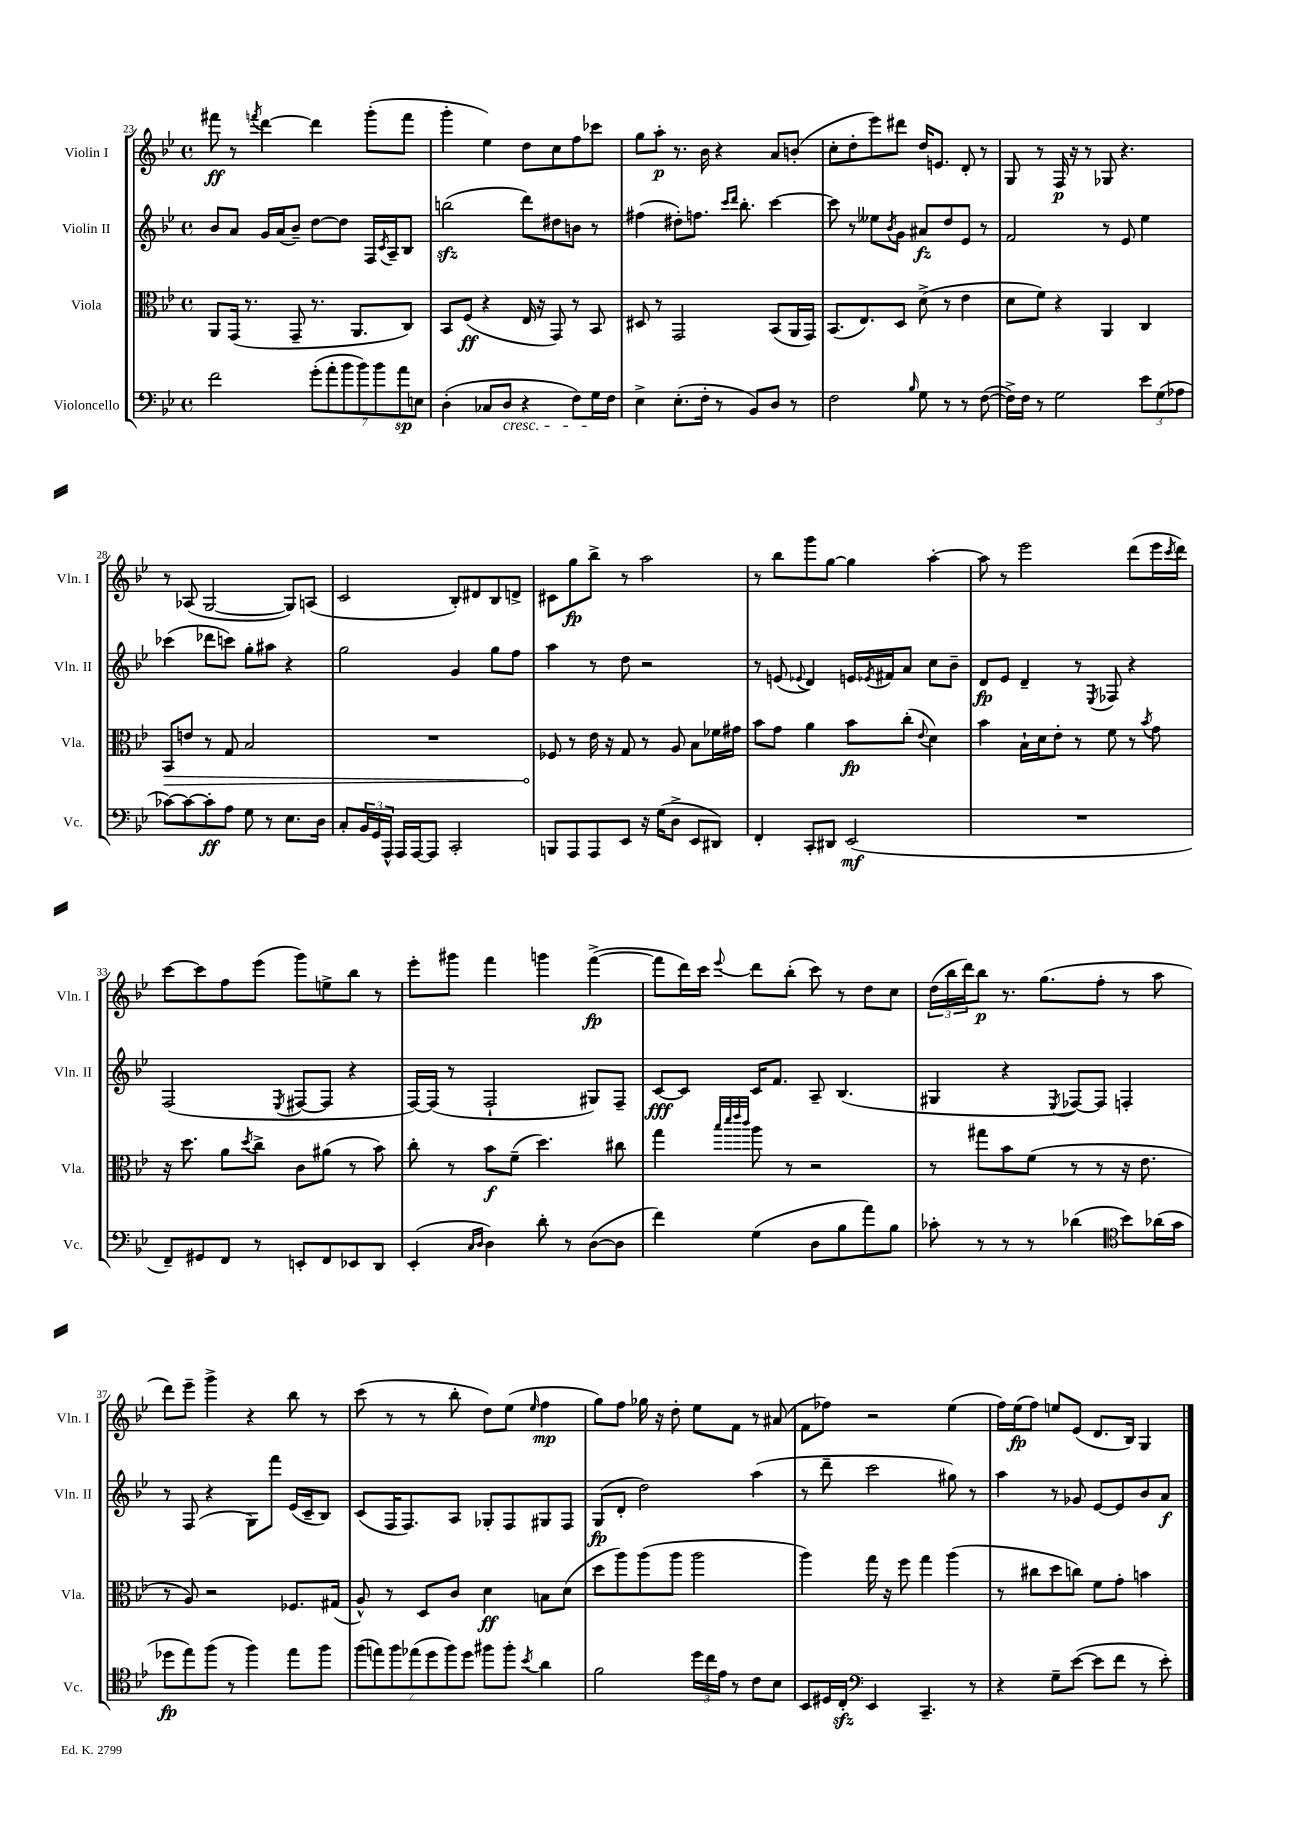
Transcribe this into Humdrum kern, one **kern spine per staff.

**kern	**kern	**kern	**kern
*staff4	*staff3	*staff2	*staff1
*clefF4	*clefC3	*clefG2	*clefG2
*k[b-e-]	*k[b-e-]	*k[b-e-]	*k[b-e-]
*M4/4	*M4/4	*M4/4	*M4/4
*met(c)	*met(c)	*met(c)	*met(c)
2f	8AA	8b-	8fff#
.	(16GG	8a	8r
.	8.r	.	.
.	.	.	8qfff
.	.	16g	[4ddd
.	.	(16a	.
.	8GG~	8b-~)	.
(14g'	8.r	[8dd	4ddd]
14a'	.	.	.
.	.	8dd]	.
14b-	.	.	.
.	8.AA	.	.
14b-)	.	.	.
.	.	16F	(8ggg'
14b-	.	.	.
.	.	8qc	.
.	.	16A~	.
14a	.	.	.
.	8C)	8B-	8fff
14E	.	.	.
=	=	=	=
(4D'	8BB-	(2bb	4ggg'
.	(8F	.	.
8C-	4r	.	4ee-)
8D	.	.	.
4r	16E-	8ddd)	8dd
.	16r	.	.
.	8GG)	8dd#	8cc
8F)	8r	8b	8ff
16G	8BB-	8r	8ccc-
16F	.	.	.
=	=	=	=
4E-^	8D#	(4ff#	8gg
.	8r	.	8aa'
(8.E-'	2GG	8dd#')	8.r
.	.	8.ff	.
16F'	.	.	16b-
8r	.	.	4r
.	.	16qqccc	.
.	.	16qqddd	.
.	.	8.bb-'	.
8BB-)	.	.	.
8D	(8BB-	[4ccc	8a
8r	16AA	.	(8b'
.	16GG)	.	.
=	=	=	=
2F	(8.BB-	8ccc]	8cc'
.	.	8r	8dd'
.	8.E-)	.	.
.	.	8ee--	8eee-)
.	.	8qb-	.
.	8D	8g	8ddd#
16qqB-	.	.	.
8G	(8d^	8a#	16dd
.	.	.	8.e
8r	8r	8dd	.
8r	4e-	8e-	8d'
([8F	.	8r	8r
=	=	=	=
16F^])	8d	2f	8G
16F	.	.	.
8r	8f)	.	8r
2G	4r	.	16F
.	.	.	16r
.	.	.	8r
.	4AA	8r	8G-
.	.	8e-	4.r
12e-	4C	4ee-	.
(12G	.	.	.
12A-	.	.	.
=	=	=	=
[8c-)	8BB-	(4ccc-	8r
8c-_	8e	.	(8A-
8c-']	8r	8ddd-	[2G
8A	8G	8ccc)	.
8G	2B-	8gg'	.
8r	.	8aa#	.
8.E-	.	4r	8G])
.	.	.	(8A
16D	.	.	.
=	=	=	=
8C'	1r	2gg	2c
24BB-	.	.	.
24GG	.	.	.
24AAA^^	.	.	.
16AAA	.	.	.
[16AAA	.	.	.
8AAA]	.	.	.
2CC'	.	4g	8B-')
.	.	.	8d#
.	.	8gg	8B-
.	.	8ff	8d^
=	=	=	=
8BBB	8F-	4aa	8c#
8AAA	8r	.	8gg
8AAA	16e-	8r	8bb-^
.	16r	.	.
8EE-	8G	8dd	8r
16r	8r	2r	2aa
(16G	.	.	.
8D^	8A	.	.
8EE-	8B-	.	.
8DD#)	16f-	.	.
.	16g#	.	.
=	=	=	=
4FF'	8b-	8r	8r
.	8g	(8e	8bb-
.	.	8qqe-	.
8CC'	4a	4d)	8ggg
8DD#	.	.	[8gg
(2EE-	8b-	16e	4gg]
.	.	8qe-	.
.	.	16f#	.
.	(8cc'	8a	.
.	8qqe-	.	.
.	4d)	8cc	[4aa'
.	.	8b-~	.
=	=	=	=
1r	4b-	8d	8aa]
.	.	8e-	8r
.	16B-`	4d~	2eee-
.	16d	.	.
.	8e-'	.	.
.	8r	8r	.
.	.	8qE-	.
.	8f	8F-	.
.	8r	4r	(8ddd
.	8qb-	.	.
.	8g	.	16eee-
.	.	.	8qccc
.	.	.	16ddd)
=	=	=	=
8FF~)	16r	(2F	[8ccc
.	8.dd	.	.
8GG#	.	.	8ccc]
8FF	8a	.	8ff
.	8qdd	.	.
8r	8cc^	.	(8eee-
.	.	8qE-	.
8EE'	8c	[8F#	8ggg)
8FF	(8a#	8F#]	8ee^
8EE-	8r	4r	8bb-
8DD	8b-)	.	8r
=	=	=	=
(4EE-'	8cc'	[16F)	8eee-'
.	.	(16F]	.
.	8r	8r	8ggg#
16qqC	.	.	.
16qqD	.	.	.
4D)	8b-	2F`	4fff
.	(8f~	.	.
8d'	4.dd)	.	4ggg
8r	.	.	.
([8D	.	8G#)	([4fff^
8D]	8cc#	8F~	.
=	=	=	=
4f)	4gg	[8c	8fff]
.	.	8c]	16ddd)
.	.	.	16ccc
.	32qqbb-	.	.
.	32qqddd	.	.
.	32qqeee-	.	.
.	32qqccc	.	8qqeee-
(4G	8aa	16c	8ddd
.	.	8.f	.
.	8r	.	(8bb-'
8D	2r	8A~	8ccc)
8B-	.	(4.B-	8r
8a)	.	.	8dd
8B-	.	.	8cc
=	=	=	=
8c-'	8r	4G#	(24dd
.	.	.	24bb-
.	.	.	24ddd)
8r	8gg#	.	8bb-
8r	8b-	4r	8.r
8r	(8f	.	.
.	.	.	(8.gg
.	.	8qE-	.
(4d-	8r	[8F-)	.
.	8r	8F-]	8ff'
*clefC4	*	*	*
8b-)	16r	4F'	8r
.	8.e-	.	.
(16a-	.	.	8aa
16g	.	.	.
=	=	=	=
8dd-	8r	8r	8ddd)
8ee-)	8A)	(8F	8eee-~
(8ff	2r	4r	4ggg^
8r	.	.	.
4ff)	.	8G)	4r
.	.	8fff	.
8ee-	8.F-	(16e-	8bb-
.	.	16c~	.
8ff	.	8B-)	8r
.	(16G#	.	.
=	=	=	=
(14ff	8A^^)	(8c	(8ccc
14ee)	.	.	.
.	8r	16F	8r
14ff	.	.	.
.	.	8.F)	.
(14ee-	.	.	.
.	8D	.	8r
14dd	.	.	.
14ff)	.	.	.
.	8c	8A	8bb-'
14dd	.	.	.
8ff#	4d	8G-'	8dd)
8ff#'	.	8F	(8ee-
8qb-	.	.	16qqee-
4a	8B	8G#	4ff
.	(8d	8F	.
=	=	=	=
2f	8dd	(8G	8gg)
.	8aa)	8d'	8ff
.	(8aa	2dd)	16gg-
.	.	.	16r
.	8aa	.	8dd'
24dd	2aa	.	8ee-
24cc	.	.	.
24e-	.	.	.
8r	.	.	8f
8c	.	(4aa	8r
8B-	.	.	(8a#
=	=	=	=
8BB-	4aa)	8r	8f
16D#	.	8ddd~	8ff-)
16C'	.	.	.
*clefF4	*	*	*
4EE-	16gg	2ccc	2r
.	16r	.	.
.	8ff	.	.
4.CC~	4gg	.	.
.	(4aa	8gg#)	(4ee-
8r	.	8r	.
=	=	=	=
4r	8r	4aa	16ff)
.	.	.	(16ee-
.	8cc#	.	8ff)
8G~	8dd	8r	8ee
([8e-	8cc)	8g-	(8e-
8e-]	8f	[8e-	8.d
8f	8g'	8e-]	.
.	.	.	16B-)
8r	4b	8b-	4G
8e-')	.	8a	.
==	==	==	==
*-	*-	*-	*-
